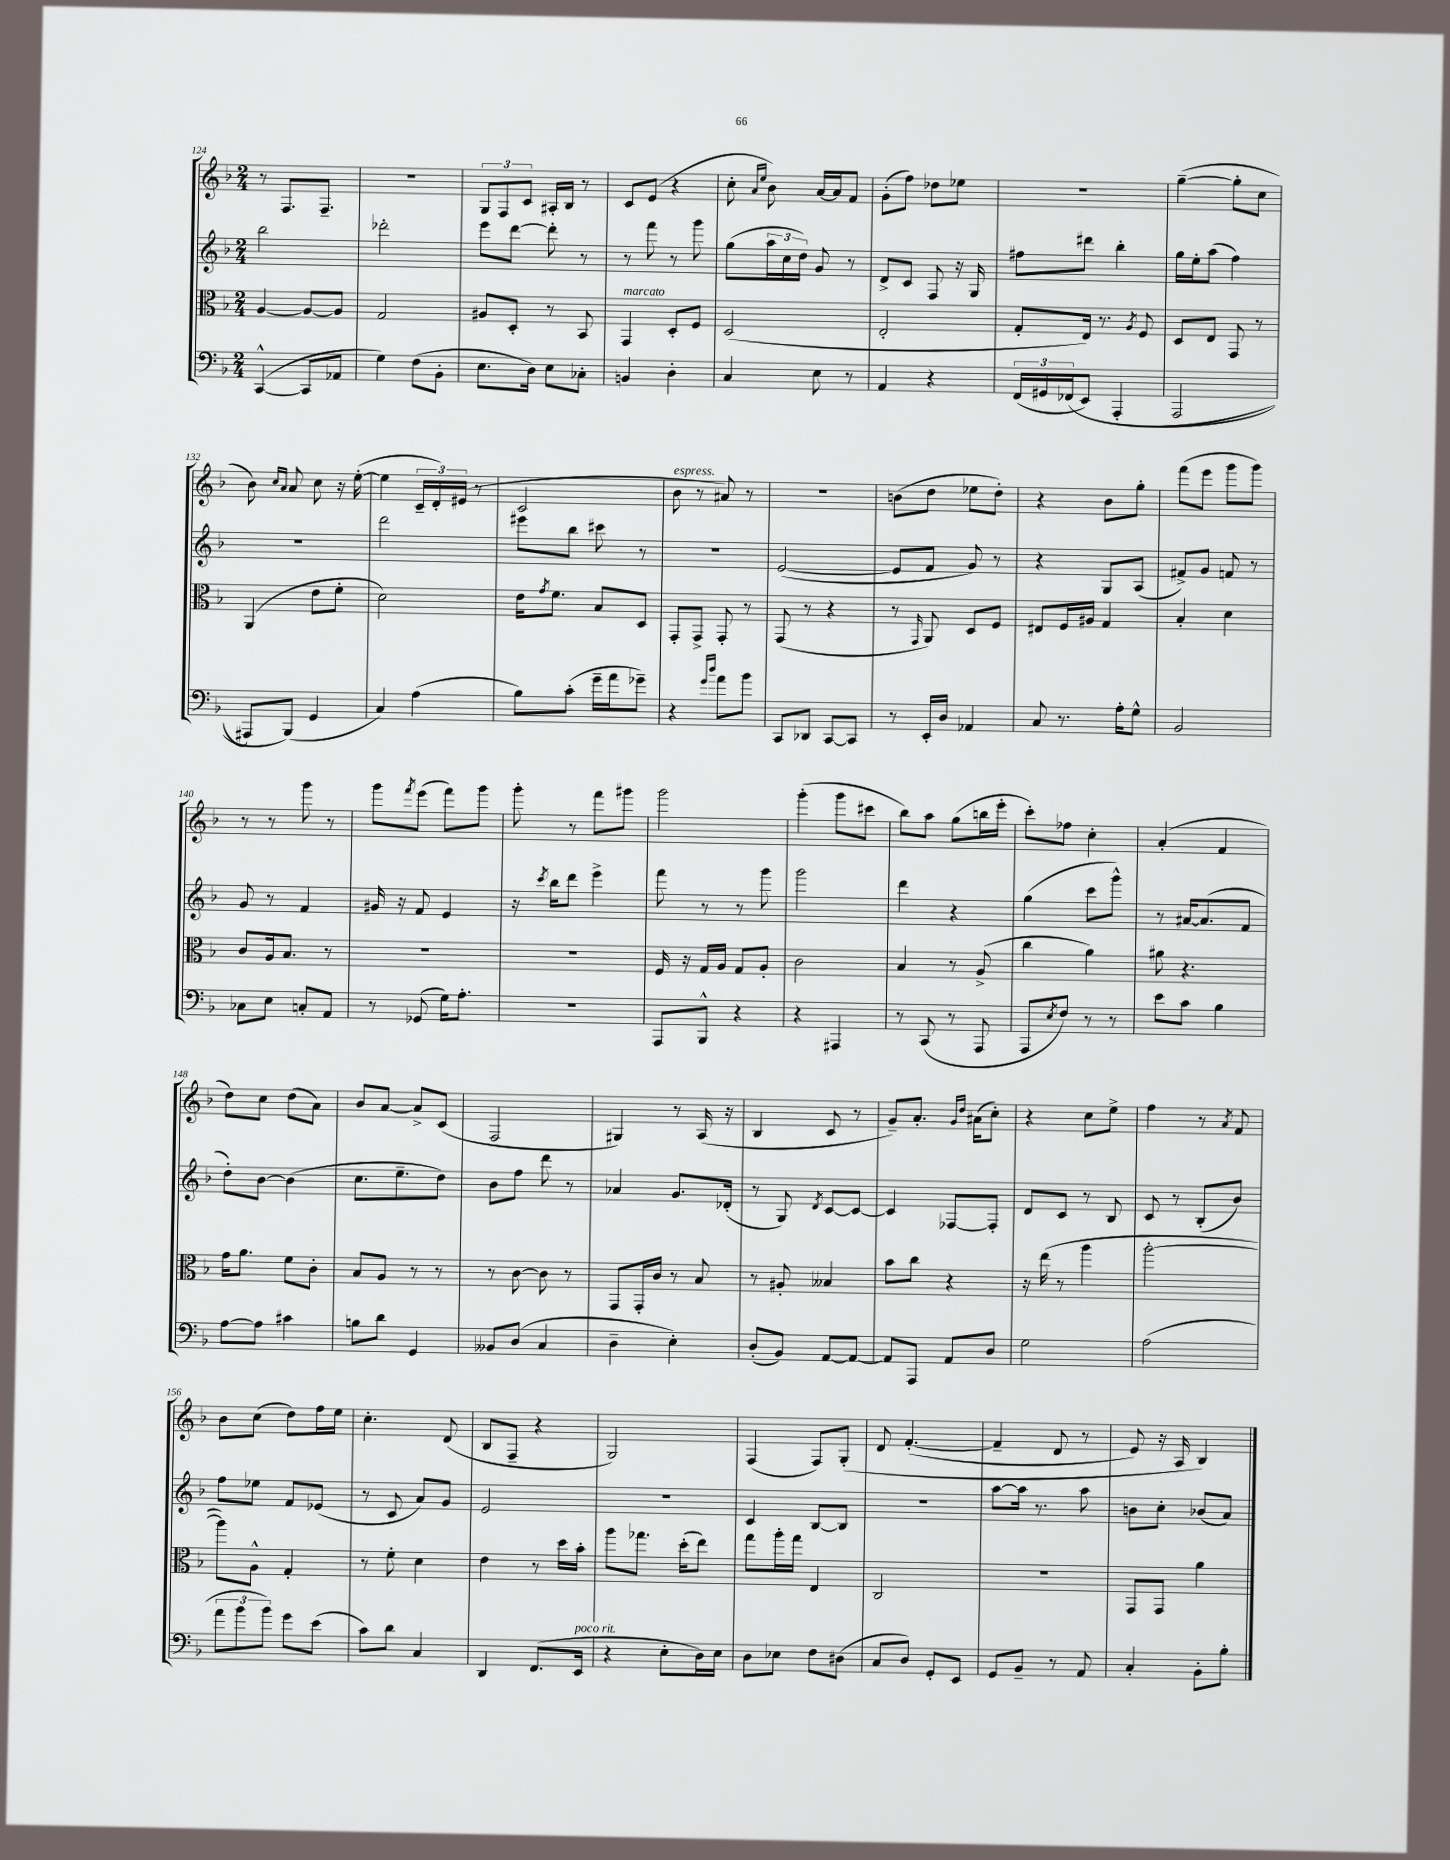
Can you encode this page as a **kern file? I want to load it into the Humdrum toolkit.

**kern	**kern	**kern	**kern
*part4	*part3	*part2	*part1
*staff4	*staff3	*staff2	*staff1
*clefF4	*clefC3	*clefG2	*clefG2
*k[b-]	*k[b-]	*k[b-]	*k[b-]
*M2/4	*M2/4	*M2/4	*M2/4
=124	=124	=124	=124
([4CC^^/	[4A/	2bb-\	8r
.	.	.	8.F/L
8CC/L]	8A/L_	.	.
.	.	.	8.F~/J
8AA-X/J	8A/J]	.	.
=125	=125	=125	=125
4G\)	2G/	2ddd-X'\	2r
(8F\L	.	.	.
8BB-'\J	.	.	.
=126	=126	=126	=126
8.E\L	8A#X/L	8eee\L	12G/L
.	.	.	12F/
.	8D'/J	[8ddd\J	.
.	.	.	12c/J
16D\Jk)	.	.	.
8E\L	8r	8ddd'\]	16A#X'/LL
.	.	.	16B-/JJ
8C-X'\J	8BB-/	8r	8r
=127	=127	=127	=127
!	!LO:TX:a:i:t=marcato	!	!
4BBn/	4GG/	8r	8c/L
.	.	8fff\	(8e/J
4D'\	8D'/L	8r	4r
.	8F/J	8ggg\	.
=128	=128	=128	=128
4C/	(2D/	(8gg\L	8cc'\
.	.	.	16qqa/LL
.	.	.	16qqee/JJ
.	.	24aa\L	8b-\)
.	.	24cc\	.
.	.	24dd\JJ)	.
8E\	.	8g/	[16a/LL
.	.	.	16a/J]
8r	.	8r	8f/J
=129	=129	=129	=129
4AA/	2E'/	8d^/L	(8g'\L
.	.	8c/J	8ff\J)
4r	.	8F/	8dd-X\L
.	.	16r	8ee-X\J
.	.	16G/	.
=130	=130	=130	=130
(24FF/LL	8G'/L	8ff#X\L	2r
24GG#X/	.	.	.
(24FF-X/J	.	.	.
8EE/J)	16E/Jk)	8ddd#X\J	.
.	8.r	.	.
(4AAA'/	.	4bb-'\	.
.	8qA/	.	.
.	8F/	.	.
=131	=131	=131	=131
2AAA/	8D/L	16gg\LL	([4gg~\
.	.	16ee'\J	.
.	8E/J	(8aa\J	.
.	8GG/	4ff\)	8gg'\L]
.	8r	.	8cc\J
!!LO:LB:g=z
=132	=132	=132	=132
8AAA#X/L)	(4AA/	2r	8b-\)
.	.	.	16qqcc/LL
.	.	.	16qqa/JJ
(8BBB-/J)	.	.	8a/
4GG/	8e\L	.	8cc\
.	8f'\J	.	16r
.	.	.	([16ee'\
=133	=133	=133	=133
4C/)	2d\)	2ddd\	4ee\]
(4A\	.	.	24c~/LL
.	.	.	24d'/)
.	.	.	(24e#X/JJ
.	.	.	8r
=134	=134	=134	=134
8B-\L)	16e\KL	8eee#X\L	2c/
.	8qg/	.	.
.	8.f\J	.	.
(8c'\J	.	8bb-\J	.
16g~\LL	8B-/L	8ccc#X\	.
16a\J	.	.	.
8g-X~\J)	8D/J	8r	.
=135	=135	=135	=135
!	!	!	!LO:TX:a:i:t=espress.
4r	8GG'/L	2r	8b-\
.	8GG^/J	.	8r
16qqg/LL	.	.	.
16qqdd/JJ	.	.	.
8a\L	8GG'/	.	8a#X/)
8b-\J	8r	.	8r
=136	=136	=136	=136
8CC/L	(8GG/	([2e/	2r
8DD-X/J	8r	.	.
[8CC/L	4r	.	.
8CC/J]	.	.	.
=137	=137	=137	=137
8r	8r	8e/L]	(8bn\L
.	16qqGG/	.	.
16EE'/LL	8AA/)	8f/J	8dd\J
16D/JJ	.	.	.
4AA-X/	8D/L	8g/)	8ee-X\L
.	8F/J	8r	8dd'\J)
=138	=138	=138	=138
8C/	8E#X/L	4r	4r
8.r	16F/L	.	.
.	16A#X/JJ	.	.
.	4G/	8G/L	8b-\L
16A'\KL	.	.	.
8G^^\J	.	(8A/J	8gg'\J
=139	=139	=139	=139
2BB-/	4B-'/	8f#X^/L)	(8fff\L
.	.	8g/J	8eee\J
.	4d\	8fn/	8ggg\L
.	.	8r	8ggg\J)
!!LO:LB:g=z
=140	=140	=140	=140
8C-X\L	8c/L	8g/	8r
8E\J	16A/k	8r	8r
.	8.B-/J	.	.
8Cn'/L	.	4f/	8ggg\
8AA/J	8r	.	8r
=141	=141	=141	=141
8r	2r	16g#X/	8ggg\L
.	.	16r	.
.	.	.	8qfff/
(8GG-X/	.	8f/	(8eee\J
16G\KL)	.	4e/	8fff\L)
8.A'\J	.	.	.
.	.	.	8ggg\J
=142	=142	=142	=142
2r	2r	16r	8ggg'\
.	.	8qccc/	.
.	.	16bb-\KL	.
.	.	8ddd\J	8r
.	.	4eee^\	8fff\L
.	.	.	8ggg#X\J
=143	=143	=143	=143
8AAA/L	16F/	8fff\	2ggg\
.	16r	.	.
8BBB-^^/J	16G/LL	8r	.
.	16A/JJ	.	.
4r	8G/L	8r	.
.	8A'/J	8ggg\	.
=144	=144	=144	=144
4r	2c\	2ggg\	(4ggg'\
4AAA#X/	.	.	8ggg\L
.	.	.	8ccc#X\J
=145	=145	=145	=145
8r	4B-/	4ddd\	8bb-\L)
(8CC/	.	.	8aa\J
8r	8r	4r	(8gg\L
8AAA/	(8A^/	.	16bbn\L
.	.	.	16eee'\JJ
=146	=146	=146	=146
8AAA/L	4cc\	(4gg\	8ccc'\L)
8qE/	.	.	.
8F/J)	.	.	8ff-X\J
8r	4a\)	8ccc\L	4cc'\
8r	.	8ggg^^\J)	.
=147	=147	=147	=147
8e\L	8a#X\	8r	(4a'/
8c\J	4.r	[16a#X/KL	.
.	.	(8.a#/]	.
4B-\	.	.	4f/
.	.	8f/J	.
!!LO:LB:g=z
=148	=148	=148	=148
[8A\L	16g\KL	8dd'\L)	8dd\L)
.	8.a\J	.	.
8A\J]	.	[8b-\J	8cc\J
4c#X\	8f\L	(4b-\]	(8dd\L
.	8c'\J	.	8a\J)
=149	=149	=149	=149
8Bn\L	8B-/L	8.cc\L	8b-/L
8d\J	8A/J	.	[8a/J
.	.	8.ee~\	.
4GG/	8r	.	8a^/L]
.	8r	8dd\J)	(8c/J
=150	=150	=150	=150
8BB--X/L	8r	8b-\L	2F/
(8D/J	[8c\	8ff\J	.
4C/	8c\]	8ddd\	.
.	8r	8r	.
=151	=151	=151	=151
4D~\	8GG/L	4a-X/	4G#X/)
.	16GG'/L	.	.
.	16c/JJ	.	.
4E'\)	8r	8.g/L	8r
.	8B-/	.	(16A/
.	.	(16d-X'/Jk	16r
=152	=152	=152	=152
(8D'/L	8r	8r	4B-/
8BB-/J)	8A#X'/	8G/)	.
.	.	8qd/	.
[8AA/L	4B--X/	[8c/L	8c/
8AA/J_	.	8c/J_	8r
=153	=153	=153	=153
8AA/L]	8b-\L	4c/]	8g~/L)
8AAA/J	8cc\J	.	8.a'/J
8AA/L	4r	[8F-X/L	.
.	.	.	16qqg/LL
.	.	.	16qqdd/JJ
.	.	.	(16a#X\KL
8D/J	.	8F-'/J]	8cc'\J)
=154	=154	=154	=154
2G\	16r	8d/L	4r
.	(16ee\	.	.
.	8r	8c/J	.
.	4aa\	8r	8cc\L
.	.	8B-/	8ee^\J
=155	=155	=155	=155
(2A\	[2aa'\	8c/	4ff\
.	.	8r	.
.	.	(8B-'/L	8r
.	.	.	8qa/
.	.	8b-/J)	8f/
!!LO:LB:g=z
=156	=156	=156	=156
12a\L	8aa\L])	8ff\L	8b-\L
12b-\	.	.	.
.	8A^^\J	8ee-X\J	(8cc\J
12b-\J)	.	.	.
8g\L	4G'/	8f/L	8dd\L)
(8e\J	.	(8e-X/J	16ff\L
.	.	.	16ee\JJ
=157	=157	=157	=157
8c\L)	8r	8r	4.cc'\
8d\J	8f'\	8c/	.
4C/	4d\	8a/L)	.
.	.	8g/J	(8d/
=158	=158	=158	=158
4DD/	4e\	2e/	8B-/L
.	.	.	8F~/J
(8.FF/L	8r	.	4r
.	16dd\LL	.	.
!LO:TX:a:i:t=poco rit.	!	!	!
16EE/Jk	16b-'\JJ	.	.
=159	=159	=159	=159
4r	8aa\L	2r	2G/)
.	8.gg-X\J	.	.
8E'\L	.	.	.
.	(16dd'\KL	.	.
16D\L)	8ee\J)	.	.
16E\JJ	.	.	.
=160	=160	=160	=160
8D\L	8gg\L	4c/	(4F/
8E-X\J	16aa'\L	.	.
.	16gg\JJ	.	.
8F\L	4E/	[8B-/L	8F/L)
(8D#X\J	.	8B-/J]	(8G'/J
=161	=161	=161	=161
8C/L	2C/	2r	8d/
8D/J)	.	.	([4.f'/
8GG'/L	.	.	.
8EE/J	.	.	.
=162	=162	=162	=162
8GG/L	2r	[8aa\L	4f~/]
8BB-~/J	.	16aa\Jk]	.
.	.	8.r	.
8r	.	.	8d/
8AA/	.	8aa\	8r
=163	=163	=163	=163
4C'/	8GG/L	8bn\L	8e/)
.	8GG/J	8cc'\J	16r
.	.	.	16A/
8BB-'\L	4a\	(8b-X/L	4B-/)
8B-'\J	.	8a/J)	.
==	==	==	==
*-	*-	*-	*-
